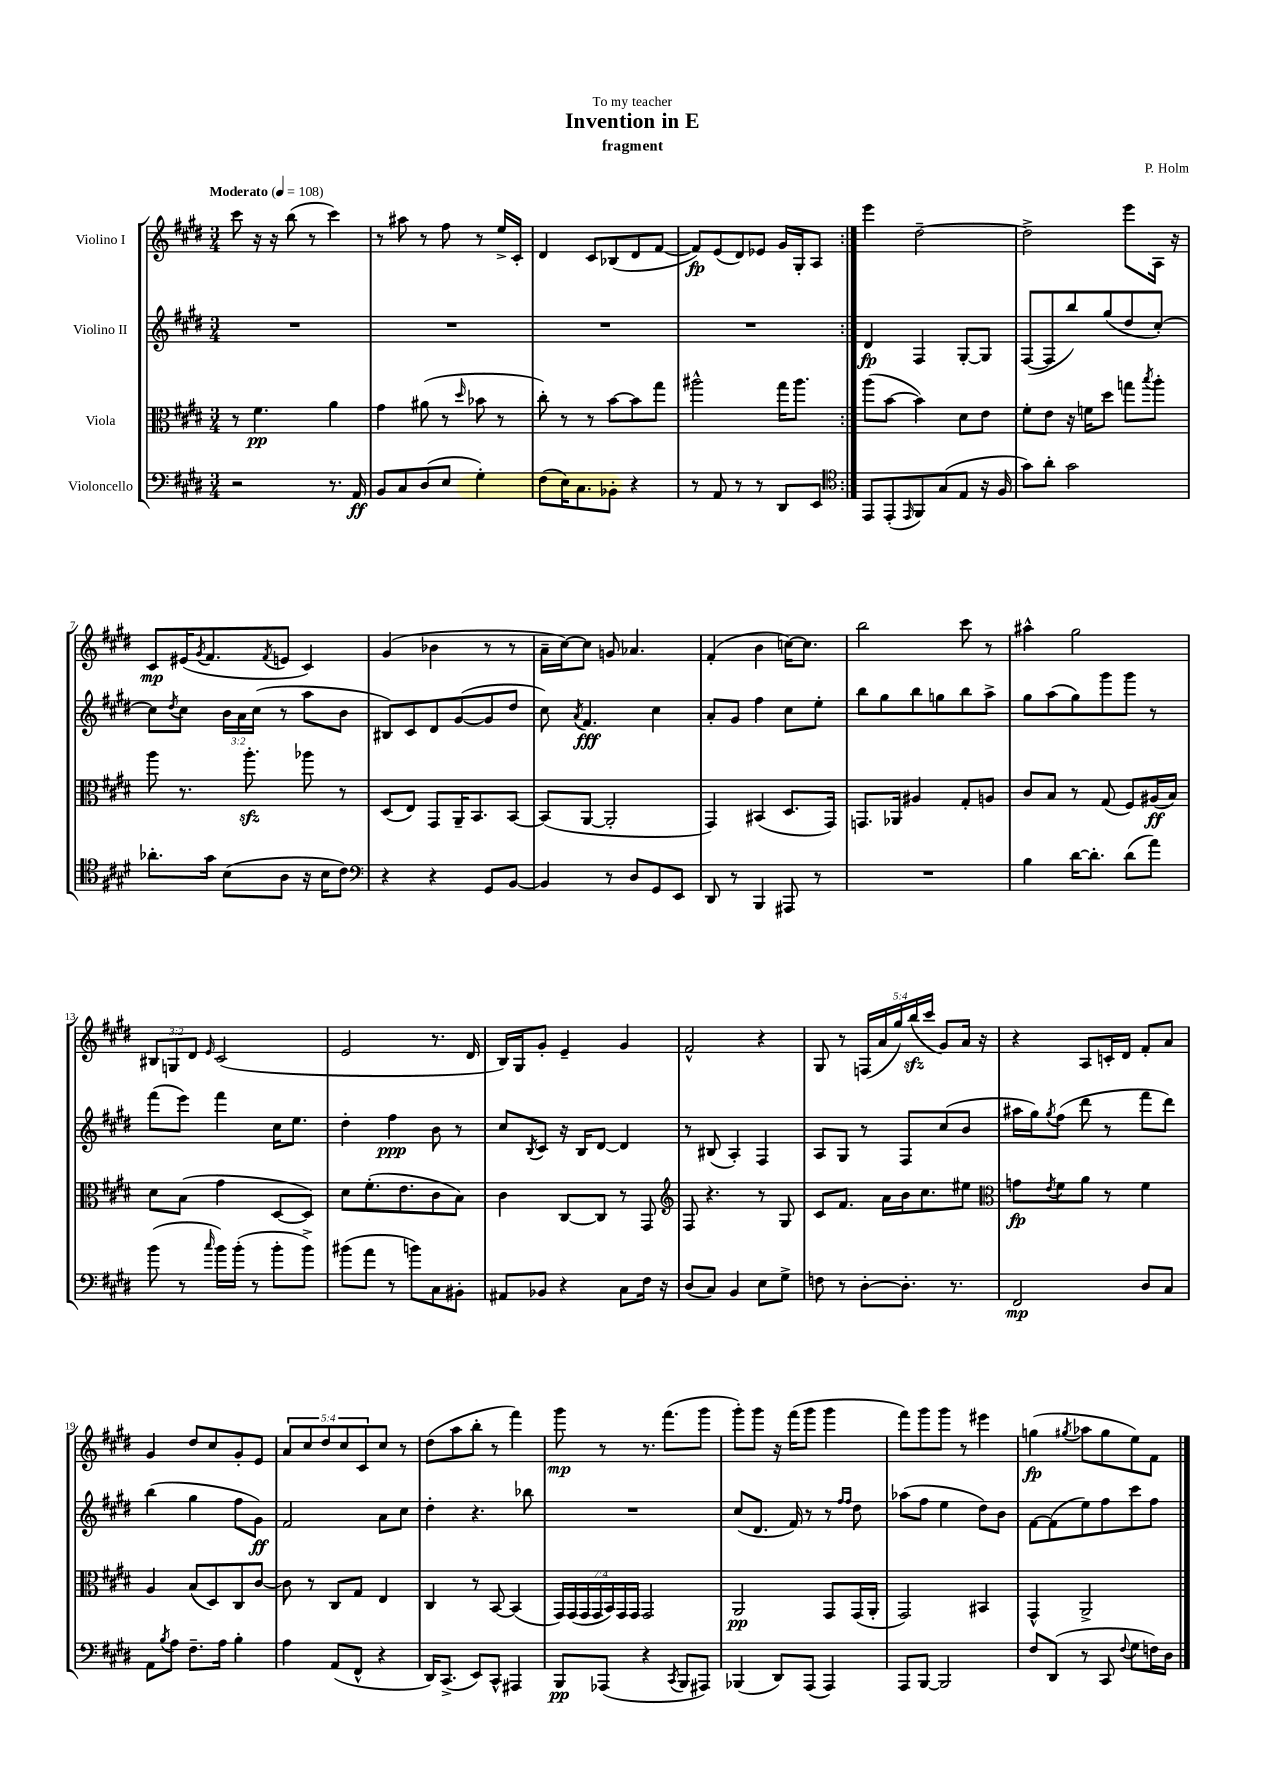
\header { title = "Invention in E" composer = "P. Holm" subtitle = "fragment" dedication = "To my teacher" }
<<
\new StaffGroup <<
\new Staff = "s0" \with { instrumentName = "Violino I" } {
    \clef treble \key e \major \numericTimeSignature \time 3/4 \override Staff.TupletNumber.text = #tuplet-number::calc-fraction-text \tempo "Moderato" 4 = 108
    \repeat volta 2 { cis'''8 r16 r16 b''8( r8 cis'''4) |
    r8 ais''8 r8 fis''8 r8 e''16-> cis'16-. |
    dis'4 cis'8 bes8( dis'8 fis'8~ |
    fis'8\fp) e'8( dis'8) ees'8 gis'16 gis16-. a8 | }
    e'''4 dis''2~-- |
    dis''2-> e'''8 a16 r16 |
    cis'8\mp eis'16( \acciaccatura { gis'8 } fis'8. \acciaccatura { fis'8 } e'8 cis'4) |
    gis'4( bes'4 r8 r8 |
    a'16-- cis''16~) cis''8 g'8 aes'4. |
    fis'4-.( b'4 c''16~) c''8. |
    b''2 cis'''8 r8 |
    ais''4-^ gis''2 |
    \tuplet 3/2 { bis8 g8 dis'8 } \grace { e'16 } cis'2( |
    e'2 r8. dis'16 |
    b16) gis16 gis'8-. e'4-- gis'4 |
    fis'2-^ r4 |
    gis8 r8 \tuplet 5/4 { f16( a'16 gis''16) b''16\sfz( cis'''16 } gis'8) a'16 r16 |
    r4 a8 c'16-. dis'16 fis'8-. a'8 |
    gis'4 dis''8 cis''8 gis'8-. e'8 |
    \tuplet 5/4 { a'8 cis''8 dis''8 cis''8 cis'8 } cis''8 r8 |
    dis''8( a''8 b''8-. r8 fis'''4) |
    gis'''8\mp r8 r8. fis'''8.( gis'''8 |
    gis'''8-.) gis'''8 r16 fis'''16( gis'''8 gis'''4 |
    fis'''8) gis'''8 gis'''8 r8 eis'''4 |
    g''4\fp( \acciaccatura { gis''8 } aes''8 gis''8 e''8) fis'8 \bar "|." |
}
\new Staff = "s1" \with { instrumentName = "Violino II" } {
    \clef treble \key e \major \numericTimeSignature \time 3/4 \override Staff.TupletNumber.text = #tuplet-number::calc-fraction-text
    \repeat volta 2 { R2. |
    R2. |
    R2. |
    R2. | }
    dis'4\fp fis4 gis8~-. gis8 |
    fis8~( fis8 b''8) gis''8( dis''8 cis''8~-.) |
    cis''8 \acciaccatura { dis''8 } cis''8 \tuplet 3/2 { b'16 a'16 cis''16( } r8 a''8 b'8 |
    bis8) cis'8 dis'8 gis'8~( gis'8 dis''8 |
    cis''8) \acciaccatura { a'8 } fis'4.\fff cis''4 |
    a'8-. gis'8 fis''4 cis''8 e''8-. |
    b''8 gis''8 b''8 g''8 b''8 a''8-> |
    gis''8 a''8( gis''8) gis'''8 gis'''8 r8 |
    fis'''8( e'''8) fis'''4 cis''16 e''8. |
    dis''4-. fis''4\ppp b'8 r8 |
    cis''8 \acciaccatura { b8 } cis'8 r16 b16 dis'8~ dis'4 |
    r8 bis8( a4-.) fis4 |
    a8 gis8 r8 fis8 cis''8( b'8 |
    ais''16 gis''16) \acciaccatura { gis''8 } fis''8( dis'''8 r8 fis'''8 dis'''8) |
    b''4( gis''4 fis''8 gis'8\ff) |
    fis'2 a'8 cis''8 |
    dis''4-. r4. bes''8 |
    R2. |
    cis''8( dis'8. fis'16) r8 r8 \grace { fis''16 fis''16 } dis''8 |
    aes''8( fis''8 e''4 dis''8) b'8 |
    fis'8~ fis'8( e''8) fis''8 cis'''8 fis''8 \bar "|." |
}
\new Staff = "s2" \with { instrumentName = "Viola" } {
    \clef alto \key e \major \numericTimeSignature \time 3/4 \override Staff.TupletNumber.text = #tuplet-number::calc-fraction-text
    \repeat volta 2 { r8 fis'4.\pp a'4 |
    gis'4 ais'8( r8 \grace { dis''16 } bes'8 r8 |
    cis''8-.) r8 r8 b'8~ b'8 gis''8 |
    ais''2-^ gis''16 ais''8. | }
    a''8( b'8~ b'4) dis'8 e'8 |
    fis'8-. e'8 r16 f'16 dis''8 g''8 \acciaccatura { b''8 } a''8-. |
    a''8 r8. a''8.-.\sfz aes''8 r8 |
    dis8( e8) gis,8 a,16-- b,8. b,8~ |
    b,8( a,8~ a,2-. |
    gis,4) bis,4( dis8. gis,16) |
    g,8. aes,16 ais4 gis8-. a8 |
    cis'8 b8 r8 gis8( fis8) ais16\ff( b16) |
    dis'8 b8( gis'4 dis8~ dis8) |
    dis'8 fis'8.-.( e'8. cis'8 b8) |
    cis'4 cis8~ cis8 r8 gis,8 |
    \clef treble fis8 r4. r8 gis8 |
    cis'8 fis'8. a'16 b'16 cis''8. eis''8 |
    \clef alto g'8\fp \acciaccatura { e'8 } fis'8 a'8 r8 fis'4 |
    a4 b8( dis8) cis8 cis'8~ |
    cis'8 r8 cis8 gis8 e4 |
    cis4 r8 b,8~ b,4( |
    \tuplet 7/4 { gis,16) gis,16( gis,16 gis,16 b,16) gis,16 gis,16 } gis,2 |
    a,2\pp gis,8 gis,16( a,16-. |
    gis,2) bis,4 |
    gis,4-^ a,2-> \bar "|." |
}
\new Staff = "s3" \with { instrumentName = "Violoncello" } {
    \clef bass \key e \major \numericTimeSignature \time 3/4
    \repeat volta 2 { r2 r8. a,16\ff |
    b,8 cis8 dis8( e8 gis4-.) |
    fis8( e16) cis8. bes,8-. r4 |
    r8 a,8 r8 r8 dis,8 e,8 | }
    \clef tenor e,8 e,8-.( \grace { e,16 } fis,8) gis8( e8 r16 fis16 |
    gis'8) a'8-. gis'2 |
    aes'8.-. gis'16 b8( a8 r16 b16 cis'8) |
    \clef bass r4 r4 gis,8 b,8~ |
    b,4 r8 dis8 gis,8 e,8 |
    dis,8 r8 b,,4 ais,,8 r8 |
    R2. |
    b4 dis'16~ dis'8.-. dis'8( a'8) |
    b'8( r8 \grace { cis''16 } b'16) b'16-.( r8 b'8-. b'8->) |
    bis'8( a'8 r8 b'8) cis8 bis,8-. |
    ais,8 bes,8 r4 cis8 fis16 r16 |
    dis8( cis8) b,4 e8 gis8-> |
    f8 r8 dis8~-. dis8.-. r8. |
    fis,2\mp dis8 cis8 |
    a,8 \acciaccatura { b8 } a8 fis8.-- a16 b4-. |
    a4 a,8( fis,8-^ r4 |
    dis,16) cis,8.->( e,8) cis,8-^ ais,,4 |
    b,,8\pp aes,,8( r4 \acciaccatura { cis,8 } b,,8 ais,,8) |
    bes,,4( dis,8) a,,8( a,,4) |
    a,,8 b,,8~ b,,2 |
    fis8 dis,8( r8 cis,8 \appoggiatura { fis8 } gis8 f16) dis16 \bar "|." |
}
>>
>>
